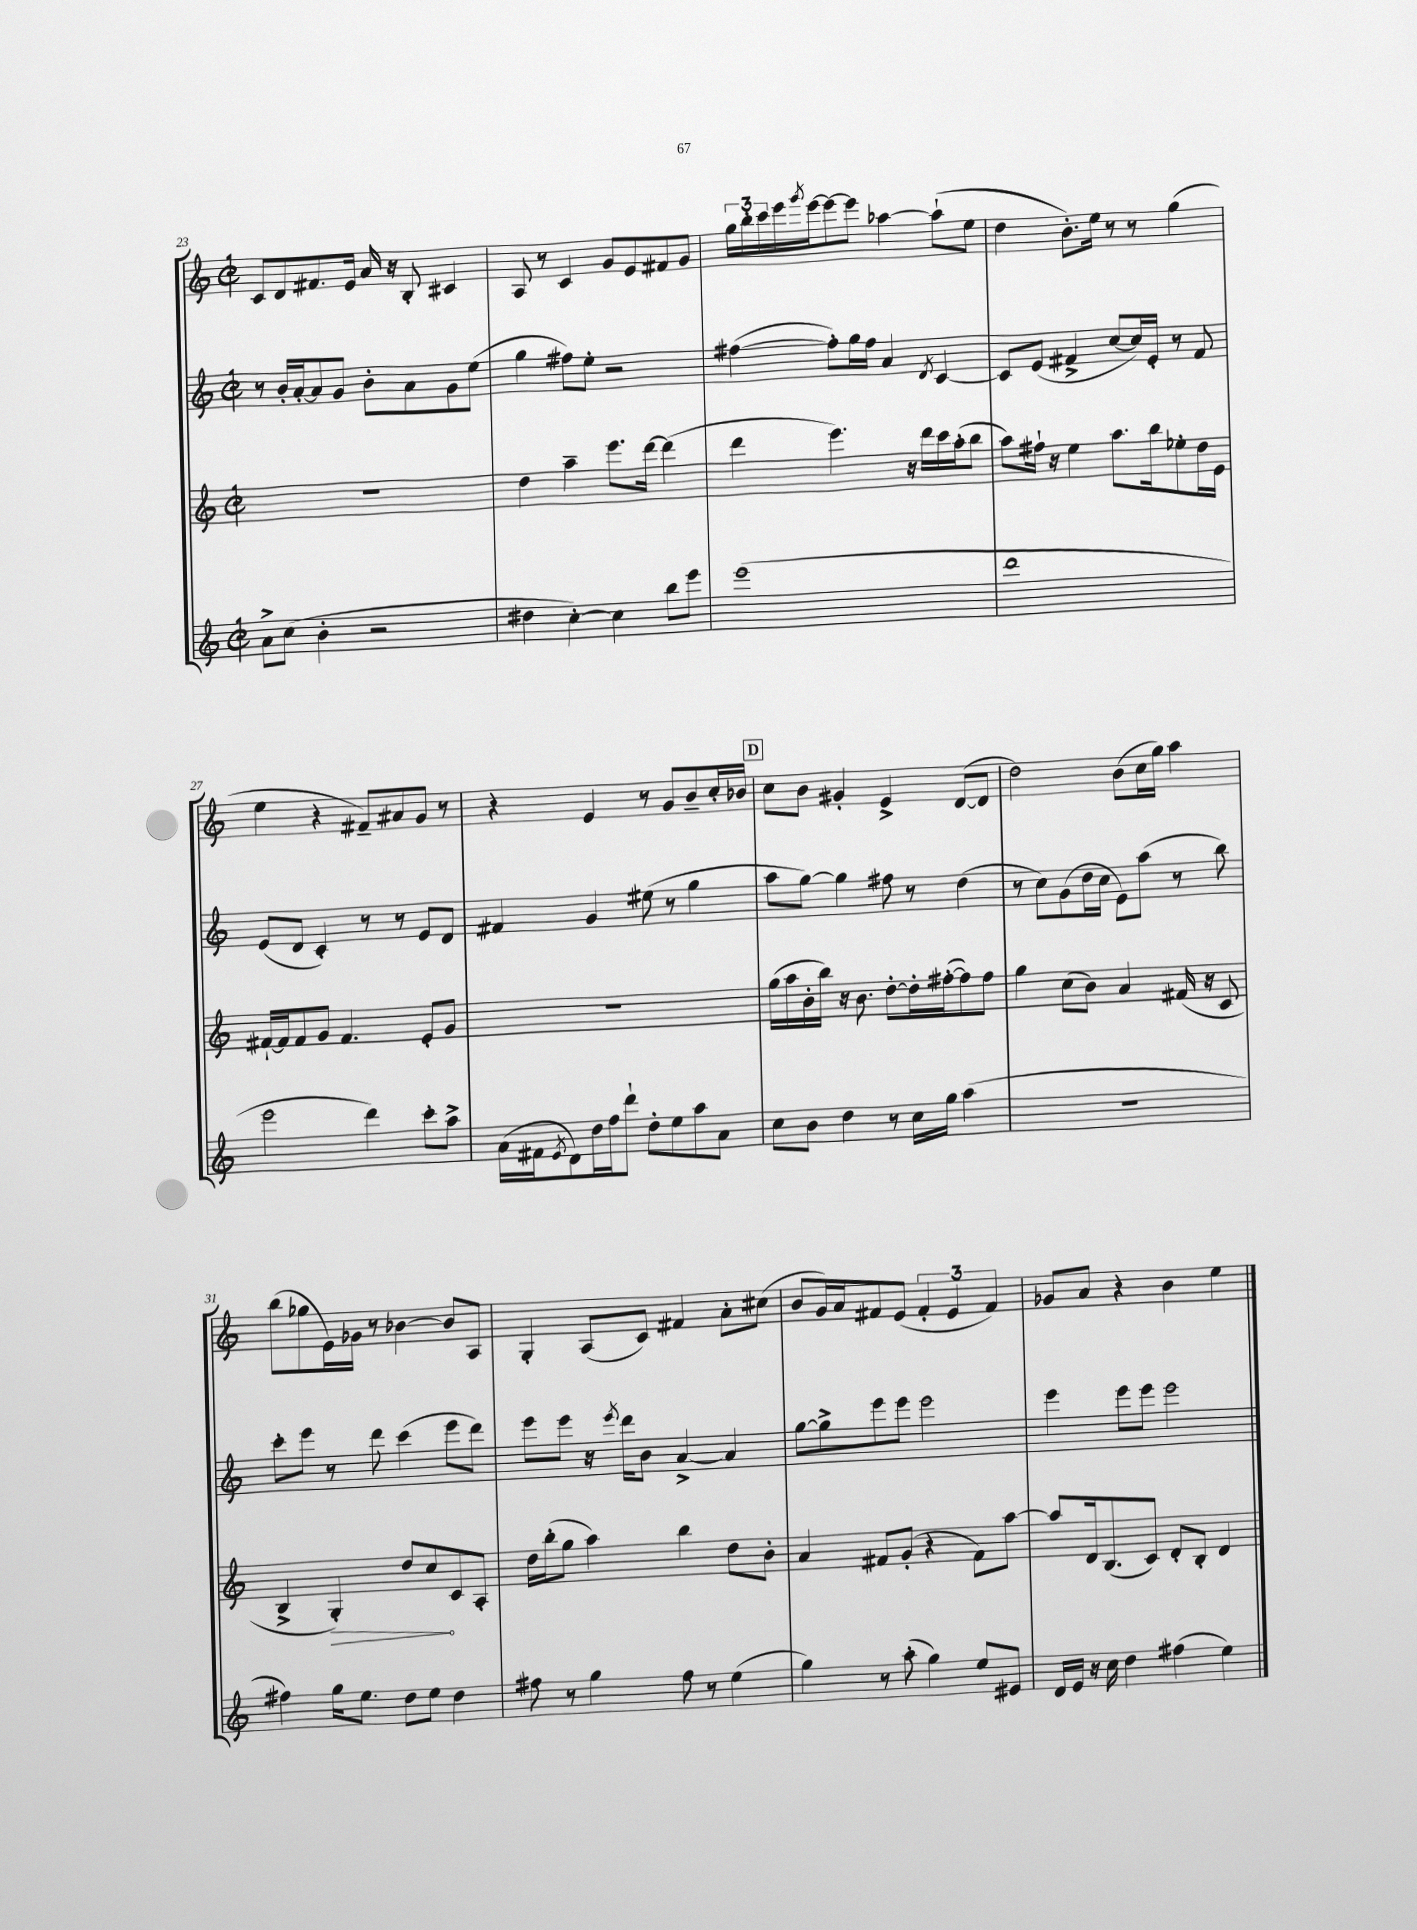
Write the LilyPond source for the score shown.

<<
\new StaffGroup <<
\new Staff = "s0" {
    \clef treble \key c \major \defaultTimeSignature \time 2/2
    c'8 d'8 fis'8. e'16 a'16 r16 b8-. cis'4 |
    a8 r8 c'4 g'8 e'8 fis'8 g'8 |
    \tuplet 3/2 { g''16 b''16-. c'''16 } e'''16 \acciaccatura { g'''8 } e'''16~ e'''8~ e'''8 aes''4~ aes''8-!( e''8 |
    d''4 b'8.-.) e''16 r8 r8 g''4( |
    e''4 r4 fis'8--) ais'8 g'8 r8 |
    r4 e'4 r8 g'8 b'8-- c''16-. bes'16 |
    \mark \markup { \box "D" } c''8 b'8 gis'4-. e'4-> d'8~( d'8 |
    d''2) b'8( c''16 g''16) a''4 |
    b''8( ges''8 e'16) ges'16 r8 bes'4~ bes'8 a8 |
    g4-. a8( c'8) fis'4 a'8-. cis''8( |
    b'8 g'16) a'16 fis'8 e'8( \tuplet 3/2 { fis'4-. e'4 fis'4) } |
    ges'8 a'8 r4 b'4 e''4 \bar "|." |
}
\new Staff = "s1" {
    \clef treble \key c \major \defaultTimeSignature \time 2/2
    r8 b'16-. a'16~-. a'8 g'8 b'8-. a'8 g'8 e''8( |
    g''4 fis''8) e''8-. r2 |
    fis''4~( fis''8-.) g''16 fis''16 a'4 \acciaccatura { d'8 } c'4~ |
    c'8 e'8( fis'4-> c''8~ c''16) e'16-. r8 fis'8 |
    e'8( d'8 c'4-.) r8 r8 e'8 d'8 |
    fis'4 g'4 eis''8( r8 g''4 |
    \mark \markup { \box "D" } a''8 g''8~) g''4 fis''8 r8 d''4( |
    r8 c''8) g'8( d''16 c''16 e'8) a''8( r8 b''8) |
    c'''8-. e'''8 r8 d'''8 c'''4( e'''8 d'''8) |
    e'''8 e'''8 r16 \acciaccatura { e'''8 } d'''16 b'8 a'4~-> a'4 |
    g''8~ g''8-> e'''8 e'''8 e'''2 |
    e'''4 e'''8 e'''8 e'''2 \bar "|." |
}
\new Staff = "s2" {
    \clef treble \key c \major \defaultTimeSignature \time 2/2
    r1 |
    d''4 a''4-- e'''8. d'''16~ d'''4( |
    d'''4 e'''4.) r16 d'''16 c'''16 a''16-.( b''8 |
    a''8) fis''16-! r16 e''4 a''8. b''16 ees''8-. d''16 e'16 |
    fis'16~-! fis'16 fis'8 g'8 fis'4. e'8-. g'8 |
    r1 |
    \mark \markup { \box "D" } g''16( a''16 b'16-. b''16) r16 b'8. d''8~-. d''16-. fis''16~-.( fis''8) fis''8 |
    g''4 c''8( b'8) a'4 fis'16( r16 c'8 |
    b4-> \once \override Hairpin.circled-tip = ##t g4-.\>) d''8 c''8\! c'8 a8-. |
    d''16 b''16-.( g''8 a''4) b''4 d''8 b'8-. |
    a'4 fis'8 g'8-.( r4 fis'8) a''8~ |
    a''8 d'16 b8.( c'8) d'8-. b8-. d'4 \bar "|." |
}
\new Staff = "s3" {
    \clef treble \key c \major \defaultTimeSignature \time 2/2
    a'8-> c''8( b'4-. r2 |
    dis''4 c''4~-.) c''4 b''8 e'''8 |
    e'''1( |
    d'''1 |
    e'''2 d'''4) c'''8-. a''8-> |
    a'16( fis'16 \acciaccatura { e'8 } d'8) d''16 f''16 d'''8-! d''8-. e''8 a''8 a'8 |
    \mark \markup { \box "D" } c''8 b'8 d''4 r8 c''16 g''16 a''4( |
    R1 |
    fis''4) g''16 e''8. d''8 e''8 d''4 |
    fis''8 r8 g''4 fis''8 r8 e''4( |
    g''4) r8 a''8-.( g''4) e''8 eis'8 |
    d'16 e'16 r16 c''16 d''4 fis''4( e''4) \bar "|." |
}
>>
>>
\layout { \context { \Score currentBarNumber = #23 } }
